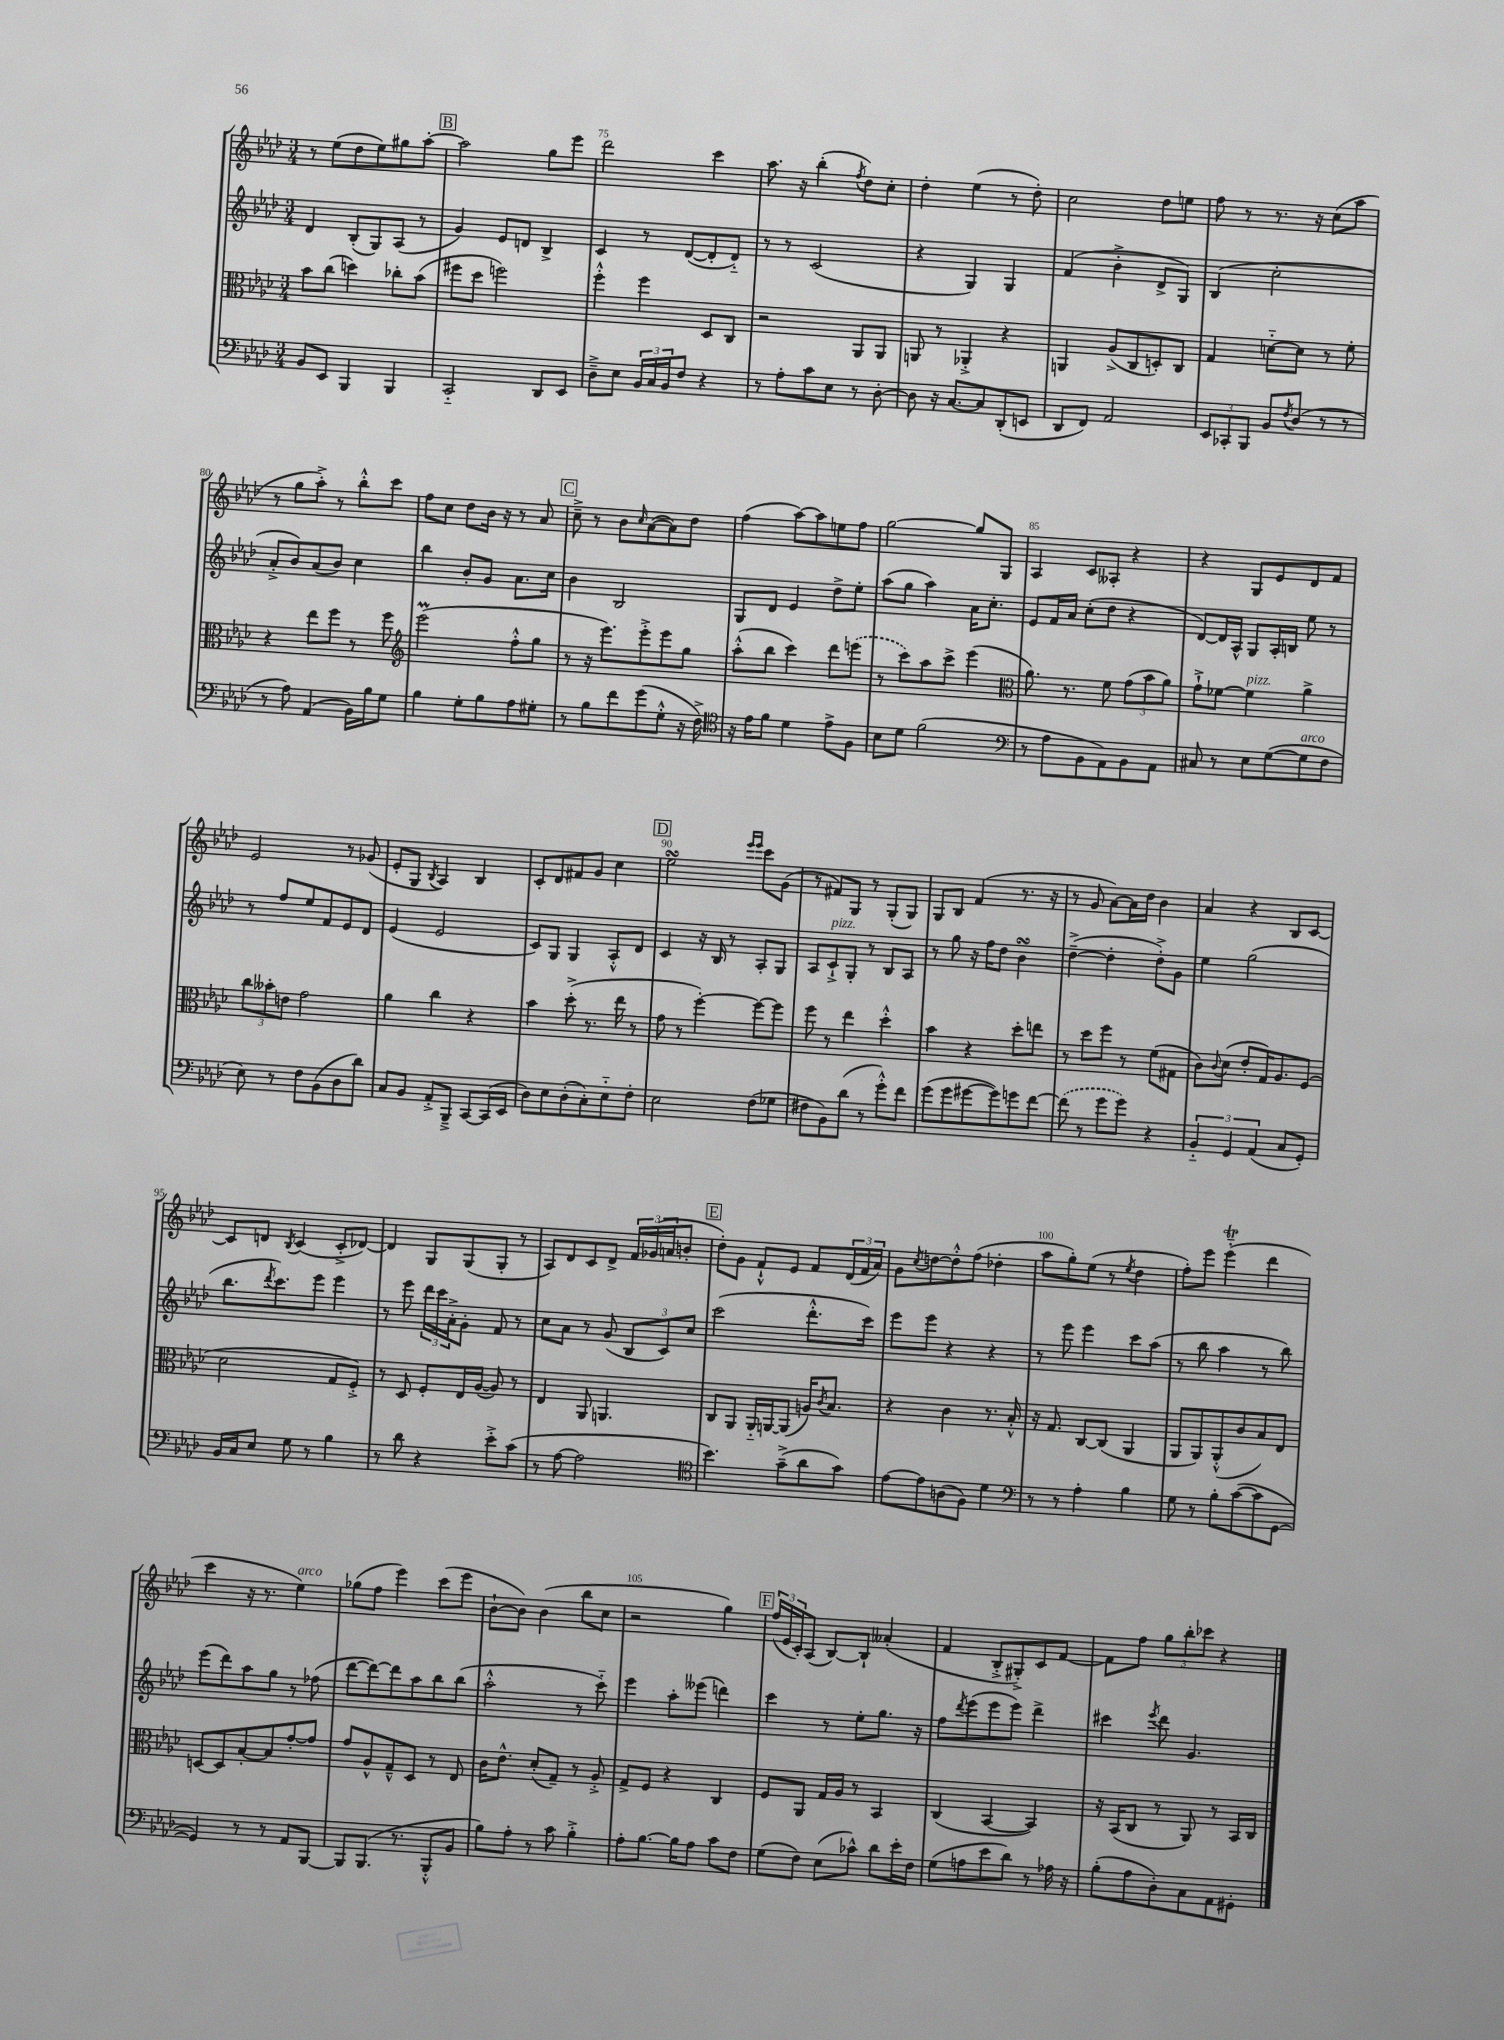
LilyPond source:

<<
\new StaffGroup <<
\new Staff = "s0" {
    \clef treble \key aes \major \numericTimeSignature \time 3/4
    r8 ees''8( des''8 ees''8) gis''8 aes''8~-. |
    \mark \markup { \box "B" } aes''2 g''8 ees'''8 |
    des'''2 c'''4 |
    aes''8. r16 bes''4-.( \acciaccatura { f''8 } des''8) c''8-. |
    des''4-. ees''4( r8 des''8-.) |
    c''2 des''8 e''8 |
    f''8 r8 r8. r16 c''8( aes''8 |
    r8 g''8 aes''8-.->) r8 bes''8-.-^ c'''8 |
    f''8 c''8 des''8 bes'16 r16 r8 aes'8 |
    \mark \markup { \box "C" } c''8---> r8 bes'8 \grace { c''16 } aes'8~( aes'8) des''8 |
    f''4( aes''8~) aes''8 e''8 f''8 |
    g''2~ g''8 g8 |
    aes4 c'8 aeses8-. r4 |
    r4 g8 ees'8 des'8 f'8 |
    ees'2 r8 ges'8( |
    ees'8-. g8 \acciaccatura { bes8 } aes4) bes4 |
    c'8-. des'8 fis'8 g'8 c''4 |
    \mark \markup { \box "D" } ees''2\turn \grace { ees'''16 ees'''16 } c'''8 g'8( |
    r8 fis'8) g8 r8 g8-.( g8) |
    g8 bes8 f'4( r8. r16 |
    r8 g'8 aes'8~) aes'16 des''16 bes'4 |
    aes'4 r4 bes8 c'8~ |
    c'8 d'8 \acciaccatura { bes8 } c'4( c'8-.-> des'8~) |
    des'4 g8 g8( g8-. r8 |
    aes8) des'8 c'8 des'8-> \tuplet 3/2 { f'16 ges'16( a'16 } b'8-. |
    \mark \markup { \box "E" } des''8-.) g'8 f'8-!-^ ees'8 f'8 \tuplet 3/2 { des'16( f'16 aes'16) } |
    g'8 \acciaccatura { c''8 } d''8~ d''8-.-^ f''8( des''4-. |
    aes''8 g''8-.) ees''8( r8 \acciaccatura { ees''8 } des''4 |
    f''8-.) ees'''8 ees'''4-_\trill( des'''4 |
    c'''4 r16 r8. ees''4^\markup { \italic "arco" }) |
    ges''8( f''8 ees'''4) c'''8( ees'''8 |
    bes'8~-! bes'8) bes'4( bes''8 c''8 |
    r2 g''4) |
    \mark \markup { \box "F" } \tuplet 3/2 { f''16( ees'16 c'16-.) } aes8( bes8~) bes8-! aeses'4-.( |
    f'4 bes8-.-> gis8-.->) c'8 f'8~ |
    f'8 f''8 \tuplet 3/2 { g''8 bes''8-. ces'''8 } r4 \bar "|." |
}
\new Staff = "s1" {
    \clef treble \key aes \major \numericTimeSignature \time 3/4
    des'4 bes8-.( g8) aes8( r8 |
    \mark \markup { \box "B" } g'4) ees'8 d'8 bes4-> |
    c'4 r8 des'8~( des'8-. des'8-_) |
    r8 r8 c'2( |
    r4 g4) g4 |
    f'4( bes'4-.-> des'8-> g8) |
    bes4( c''2-. |
    aes'8-.-> bes'8) aes'8( bes'8) c''4 |
    bes''4 bes'8-. g'8 aes'8. c''16 |
    \mark \markup { \box "C" } bes'4 bes2 |
    g8 des'8 ees'4 des''8-> ees''8-. |
    aes''8( g''8 aes''4) aes'16 c''8.-. |
    ees'8 f'16 aes'16 c''8-.( des''8 r4 |
    des'8~) des'16 aes16-^ g8 aes16-. b16 ees''8 r8 |
    r8 f''8 ees''8 f'8 ees'8 des'8 |
    ees'4( ees'2 |
    c'8) g8 g4 aes8-.-^ des'8 |
    \mark \markup { \box "D" } c'4 r16 bes16 r8 aes8-. g8 |
    aes8 c'8-!->^\markup { \italic "pizz." } g8-. r8 bes8 aes8 |
    r8 g''8 r16 f''16 des''8 bes'4\turn |
    des''4~--->( des''4-. des''8-.->) g'8 |
    ees''4 g''2( |
    bes''8. \acciaccatura { des'''8 } c'''8.) ees'''8 ees'''4 |
    r8 ees'''8 \tuplet 3/2 { des'''16 c'''16 aes'16-.-> } g'8-. f'8 r8 |
    c''8 aes'8 r8 g'8( \tuplet 3/2 { bes8 c'8) c''8 } |
    \mark \markup { \box "E" } c'''2( des'''8.-.-^ c'''16) |
    ees'''8 ees'''8 r4 r4 |
    r8 ees'''8 ees'''4 c'''8 aes''8( |
    r8 bes''8 aes''4 r8 bes''8) |
    ees'''8( des'''8) aes''8 g''8 r8 fes''8( |
    des'''8~ des'''8~) des'''8 aes''8 bes''8 bes''8( |
    aes''2-.-^ r8 c'''8-_) |
    ees'''4 aes''8-. eeses'''8( d'''4) |
    \mark \markup { \box "F" } c'''4 r8 ees''8-. g''8. r16 |
    f''8 \acciaccatura { des'''8 } ees'''8( ees'''8 ees'''8) des'''4-> |
    cis'''4 \acciaccatura { ees'''8 } des'''8 g'4. \bar "|." |
}
\new Staff = "s2" {
    \clef alto \key aes \major \numericTimeSignature \time 3/4
    bes'8 c''8( d''4) ces''8-. bes'8( |
    \mark \markup { \box "B" } fis''8 des''8 f''2) |
    f''4-.-^ f''4 des8 c8 |
    r2 aes,8 aes,8 |
    a,8 r8 aes,4-.-> r4 |
    a,4 aes8->( c8 d8-.) c8 |
    g4 d'8~-_ d'8 r8 f'8-. |
    r4 ees''8 f''8 r8 f''8 |
    \clef treble ees'''2\prall( f''8-.-^ g''8 |
    \mark \markup { \box "C" } r8 r16 ees'''8.) ees'''8-.-> ees'''8 g''8 |
    aes''8-.-^( bes''8 c'''4) des'''8 \once \slurDashed e'''8( |
    r8 c'''8) aes''8 c'''8-> ees'''4( |
    \clef alto aes'8.) r8. f'8 \tuplet 3/2 { g'8( bes'8 aes'8) } |
    g'8-!-> fes'8~ fes'4^\markup { \italic "pizz." } aes'4-> |
    \tuplet 3/2 { c''8 beses'8-. e'8 } g'2 |
    aes'4 c''4 r4 |
    bes'4 des''8-.->( r8. ees''16 r8 |
    \mark \markup { \box "D" } g'8 r8 f''4~-.) f''8~ f''8 |
    f''8 r8 ees''4 des''4-.-^ |
    bes'4 r4 des''8-. e''8 |
    r8 des''8 f''8 r8 f'8( gis8 |
    c'8) \appoggiatura { c'8 } des'8( ees'8-. g16) aes8. f8( |
    des'2 g8 f8-.->) |
    r8 des8 f8-. ees16 aes16~( aes8) r8 |
    ees4 aes,8 a,4. |
    \mark \markup { \box "E" } c8 aes,8 aes,16-_ a,16~ a,8( a16) \acciaccatura { c'8 } bes8. |
    r4 c'4 r8. bes16-.-^ |
    r16 g8. c8~ c8( aes,4 |
    aes,8 aes,8) aes,8-.-^( c'8 bes8) ees8 |
    d8~ d8 bes8~-. bes8 g'8~-. g'8 |
    g'8 aes8-^ g8---^ des8 r8 ees8 |
    c'16 ees'8.-^ des'8-.( g8--) r8 aes8-.-> |
    g8-> f8 r4 c4 |
    \mark \markup { \box "F" } f8 aes,8 g16 aes16 r8 bes,4 |
    c4( bes,4~ bes,4) |
    r16 bes,16( c8 r8 aes,8) r8 bes,16 c16 \bar "|." |
}
\new Staff = "s3" {
    \clef bass \key aes \major \numericTimeSignature \time 3/4
    bes,8 ees,8 bes,,4 bes,,4 |
    \mark \markup { \box "B" } c,2-_ des,8 ees,8 |
    des8---> ees8 \tuplet 3/2 { bes,16 c16 bes,16 } f8 r4 |
    r8 aes8-. c'8 ees8 r8 des8~-. |
    des8 r16 c8.~ c8 des,8-.( e,8 |
    des,8 f,8) aes,2 |
    \tuplet 3/2 { ees,8 ces,8-. bes,,8 } bes,8 \acciaccatura { f8 } des8( r8 r8 |
    r8 aes8) aes,4( bes,16) bes16 g8 |
    bes4 g8-. bes8 aes8 gis8-. |
    \mark \markup { \box "C" } r8 bes8 f'8 g'8( g8-.-^ r16 f16->) |
    \clef tenor r16 ees'16 f'8 des'4 ees'8-> f8 |
    bes8 des'8 f'2( |
    \clef bass r8 aes8 bes,8 aes,8) bes,8 aes,8 |
    cis8 r8 ees8 g8~( g8^\markup { \italic "arco" } f8 |
    ees8) r8 f8 bes,8( des8 des'8) |
    c8 bes,8 aes,8-.-> bes,,8---> c,8~ c,16( ees,16 |
    des8) ees8 des8-.( c8-.) ees8-_ f8-. |
    \mark \markup { \box "D" } ees2 f8( ges8 |
    fis8 bes,8) des'8( r8 g'8-.-^) f'8 |
    g'8( g'8 gis'8~ gis'8) g'8 f'8~ |
    \once \slurDashed f'8( r8 g'8 g'8) r4 |
    \tuplet 3/2 { bes,4-_ g,4 aes,4( } c8 g,8-.) |
    bes,16 c16 ees8 g8 r8 bes4 |
    r8 des'8 r4 ees'8-.-> c'8( |
    r8 aes8~ aes2 |
    \mark \markup { \box "E" } \clef tenor bes'4.) g'8--->( aes'8 g'8) |
    ees'8~ ees'8 a8( f8) des'4 |
    \clef bass r8 r8 aes4-. bes4 |
    g8 r8 bes8-. c'8~( c'8 g,8~ |
    g,4) r8 r8 aes,8 bes,,8~ |
    bes,,8 bes,,8.( r8. bes,,8-.-^ bes,8 |
    bes8) aes8-. r8 c'8 bes4-.-> |
    aes8-. bes8.~ bes16 aes8 c'8 f8 |
    \mark \markup { \box "F" } g8( f8) ees8( ces'8-^) des'8 ees'16-. f16 |
    g8( a8 ees'8 des'8) r8 aes16 r16 |
    bes8-.( aes8 des8-.) c8 aes,8 gis,8-. \bar "|." |
}
>>
>>
\layout { \context { \Score currentBarNumber = #73 \override BarNumber.break-visibility = ##(#f #t #t) barNumberVisibility = #(every-nth-bar-number-visible 5) } }
